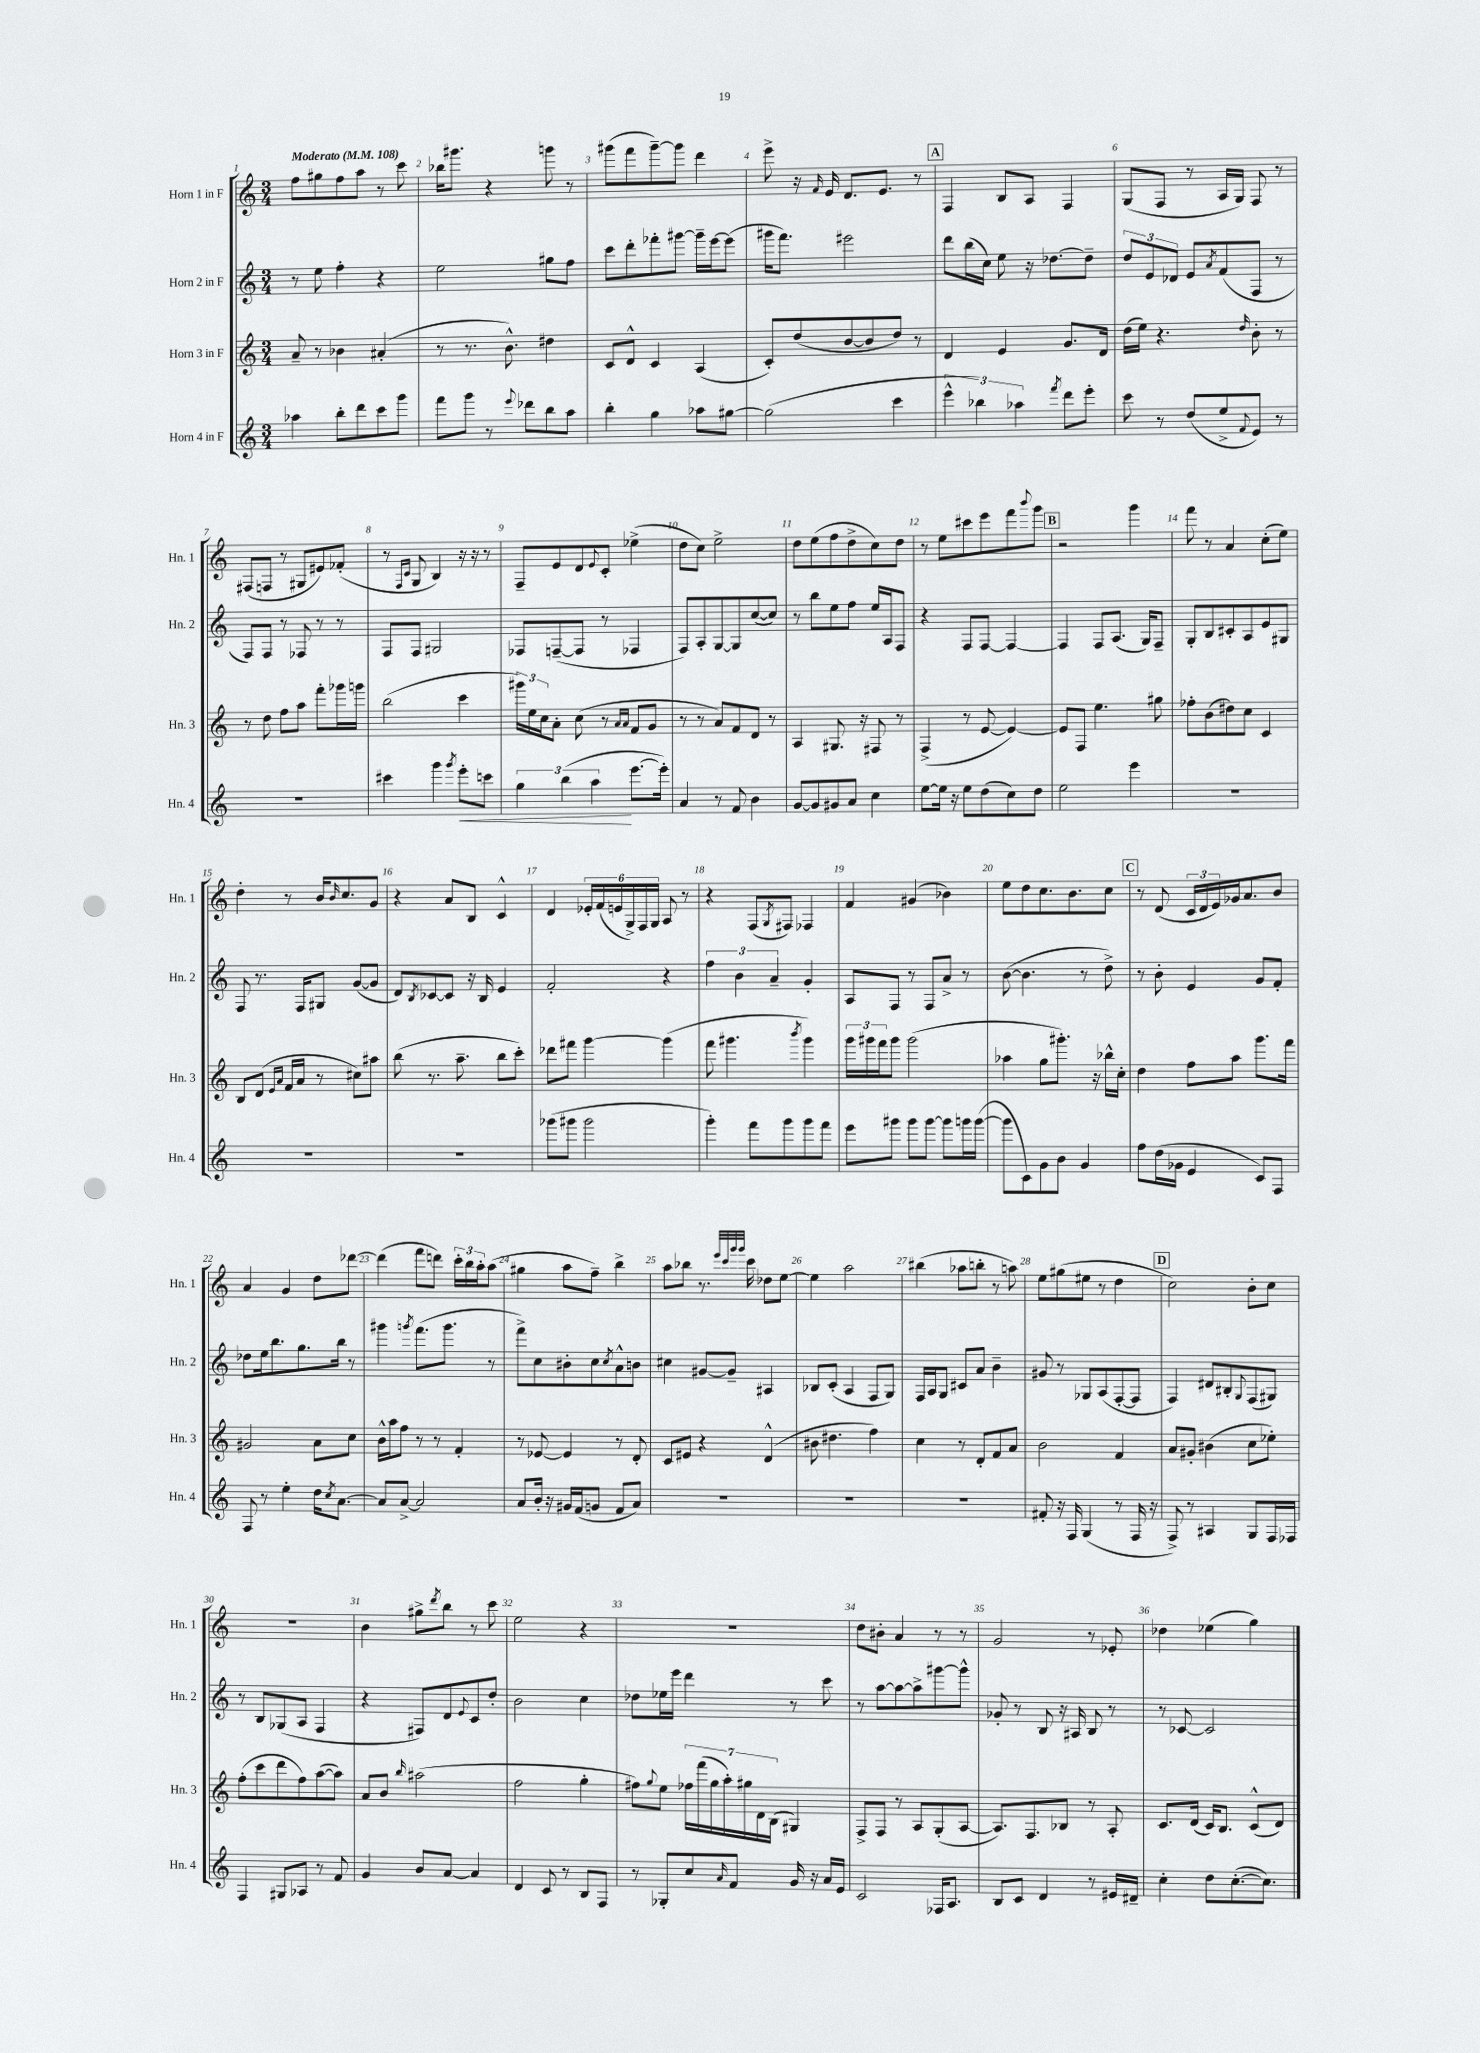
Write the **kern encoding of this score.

**kern	**kern	**kern	**kern
*staff4	*staff3	*staff2	*staff1
*clefG2	*clefG2	*clefG2	*clefG2
*k[]	*k[]	*k[]	*k[]
*M3/4	*M3/4	*M3/4	*M3/4
*MM108	*MM108	*MM108	*MM108
4aa-	8a~	8r	8ff
.	8r	8ee	8gg#
8bb'	4b-	4ff'	8ff
8ddd	.	.	8aa
8ccc	(4a#'	4r	8r
8ggg	.	.	8ccc
=	=	=	=
8fff	8r	2ee	16bb-
.	.	.	8.ggg#
8ggg	8.r	.	.
8r	.	.	4r
.	8.b^^)	.	.
8qqeee	.	.	.
8ddd-	.	.	.
8bb	4dd#	8gg#	8ggg
8aa	.	8ff	8r
=	=	=	=
4bb'	8c	8ccc	(8ggg#
.	8d^^	8ddd'	8fff
4gg	4c	8fff-'	[8ggg#~)
.	.	[8ggg#	8ggg#]
8aa-	(4A	16ggg#~]	4ddd
.	.	[16eee	.
[8gg#	.	(8eee]	.
=	=	=	=
(2gg#]	8c')	16ggg#	8eee^
.	.	8.fff)	.
.	(8dd	.	16r
.	.	.	16qqf
.	.	.	16e
.	[8b	2eee#	8.d
.	8b]	.	.
.	.	.	8.e
4ccc	8dd)	.	.
.	8r	.	8r
=	=	=	=
6eee^^	4d	8ddd	4F
.	.	(16bb	.
6bb-)	.	.	.
.	.	16cc)	.
.	4e	8ee	8B
6aa-	.	.	.
.	.	16r	8A
.	.	[8.dd-	.
8qfff	.	.	.
8ddd	8.g	.	4F
8eee'	.	8dd-~]	.
.	16d	.	.
=	=	=	=
8ccc	(16dd	12dd	(8G
.	16ee)	.	.
.	.	12e	.
8r	4.r	.	8F
.	.	12d-	.
(8dd	.	8e	8r
.	.	8qa	.
8ee^	.	(8f	16A
.	.	.	16G)
8qqf	16qqdd	.	.
8e)	8b'	8F	8F
8r	8r	8r	8r
=	=	=	=
2.r	8r	8F)	(8F#
.	8dd	8F	8F
.	8ff	8r	8r
.	8aa	8F-	8G#
.	8fff'	8r	8e#)
.	16ggg-	8r	(8f-'
.	16ggg	.	.
=	=	=	=
4ccc#	(2bb	8F	8r
.	.	.	16qqF
.	.	.	16qqc
.	.	8F	8G
4ggg	.	2G#	4B)
8qggg	.	.	.
8eee'	4ccc	.	16r
.	.	.	16r
8ccc	.	.	8r
=	=	=	=
6gg	24ggg#)	8F-	8F~
.	24ee	.	.
.	24cc	.	.
.	8a'	([8F~	8e
(6bb	.	.	.
.	(8cc	8F]	8d
6aa	.	.	.
.	.	.	8qqe
.	8r	8r	8c'
.	16qqa	.	.
.	16qqa	.	.
[8.eee	8f	4F-	(4ee-^
.	8g	.	.
16eee'])	.	.	.
=	=	=	=
4a	8r	8F)	8dd
.	8r	8A'	8cc)
8r	8a)	[8G	2ee^
8f	8f	8G]	.
4b	8d	([8cc	.
.	8r	8cc])	.
=	=	=	=
[8g	4A	8r	8dd
8g]	.	8bb	(8ee
8g#	8.G#	8ee	8ff
8a	.	8ff	8dd^
.	16r	.	.
4cc	8F#	16ee	8cc)
.	.	16A	.
.	8r	8F	8dd
=	=	=	=
[8ee	(4F^	4r	8r
16ee]	.	.	8ee
16r	.	.	.
8ee	8r	8F	8ccc#
(8dd	[8e	[8F	8eee
8cc)	4e_)	4F_	8fff
.	.	.	8qqbbb
8dd	.	.	8ggg
=	=	=	=
2ee	8e]	4F]	2r
.	8F	.	.
.	4.ee	8F	.
.	.	(8.A	.
4eee	.	.	4ggg
.	.	16G)	.
.	8gg#	8F~	.
=	=	=	=
2.r	8ff-'	8G'	8fff
.	(8b	8B	8r
.	8dd#)	8c#'	4a
.	8cc	8A	.
.	4c	8e	(8cc'
.	.	8G#	8ee)
=	=	=	=
2.r	8B	8F	4dd'
.	(8d	8.r	.
.	16qqe	.	.
.	16qqa	.	.
.	16f	.	8r
.	16a	16F	.
.	8r	8G#	16b
.	.	.	16qqb
.	.	.	8.cc
.	8cc#)	([8g	.
.	8aa#	8g]	8g
=	=	=	=
2.r	(8bb	8d)	4r
.	.	8qB	.
.	8.r	[8c-	.
.	.	8c-]	8a
.	8.aa~	.	.
.	.	16r	8B
.	.	16B	.
.	8bb	4e	4c^^
.	8ccc')	.	.
=	=	=	=
(8ggg-	8ddd-	2f'	4d
8ggg#	8fff#	.	.
2ggg#	[4ggg	.	24e-'
.	.	.	(24f
.	.	.	24e
.	.	.	24G^)
.	.	.	24F
.	.	.	24G
.	(4ggg]	4r	8A
.	.	.	8r
=	=	=	=
4ggg')	8fff	6ff	4r
.	4.ggg#	.	.
.	.	6b	.
8fff	.	.	(8F
.	.	6a~	.
.	.	.	8qG
8ggg	.	.	8F#)
.	8qbbb	.	.
8ggg	4ggg#)	4g'	4F-
8fff	.	.	.
=	=	=	=
8eee	24ggg	8A	4f
.	24ggg#	.	.
.	24fff	.	.
8ggg#	8ggg#	8F	.
8ggg#	(2ggg#	8r	(4g#
[8ggg#	.	8F	.
8ggg#]	.	8a^	4b-)
16ggg	.	8r	.
([16ggg	.	.	.
=	=	=	=
8ggg]	4aa-	([8b	8ee
8c)	.	4.b]	8dd
8g	8gg	.	8.cc
8b	8.ggg#')	.	.
.	.	.	8.b
4g	.	8r	.
.	16r	.	.
.	16bb-^^	8dd^)	8cc
.	16cc'	.	.
=	=	=	=
8ff	4dd	8r	8r
(16dd	.	8b'	(8d
16g-	.	.	.
4e	8ff	4e	24c
.	.	.	24d
.	.	.	24e)
.	8aa	.	16g-
.	.	.	8.a
8c)	8.ggg	8g	.
8F	.	8f'	8b
.	16fff	.	.
=	=	=	=
8F	2g#	8dd-	4a
8r	.	16ee	.
.	.	8.bb	.
4ee'	.	.	4g
.	.	8.gg	.
16dd	8a	.	8dd
8qcc	.	.	.
[8.a	.	16bb	.
.	8cc	8r	[8ddd-
=	=	=	=
8a]	16b^^	4ggg#	(4ddd-]
.	16aa	.	.
[8a^	8ff	.	.
.	.	8qggg	.
2a]	8r	(8.fff	8fff
.	8r	.	8ddd)
.	.	8.ggg	.
.	4f'	.	24ccc'
.	.	.	24bb
.	.	.	24aa'
.	.	8r	(8aa
=	=	=	=
8a	8r	8fff^)	4gg#
16b'	[8e-	8cc	.
16r	.	.	.
16g#	4e-]	8b#'	8aa
(16f	.	.	.
8g	.	8cc	8ff~)
.	.	8qcc	.
8f	8r	8a^^	4bb^
8a)	8d'	8b	.
=	=	=	=
2.r	8c	4cc#	8aa
.	8e#	.	8bb-
.	4r	[8g#	8.r
.	.	8g#~]	.
.	.	.	32qqeee
.	.	.	32qqccc
.	.	.	32qqggg
.	.	.	32qqggg
.	.	.	16ccc
.	(4d^^	4A#	8dd-
.	.	.	[8ee
=	=	=	=
2.r	8b#	8B-	4ee]
.	4.dd#	(8c'	.
.	.	4A	2aa
.	4ff)	8F	.
.	.	8G)	.
=	=	=	=
2.r	4cc	16F	(4bb#
.	.	16A	.
.	.	8G	.
.	8r	8c#	8aa-
.	8d'	8a	8bb'
.	8f	4b~	8r
.	8a	.	8aa)
=	=	=	=
8f#'	2b	8g#	8ee
16r	.	8r	(8gg#
16F	.	.	.
(4G	.	8G-	8ee#
.	.	(8A	8r
8r	4f	[8F'	4dd
16F	.	8F]	.
16r	.	.	.
=	=	=	=
8F^)	8a	4F)	2cc)
8r	8g#'	.	.
4A#	(4b#	8d#	.
.	.	8B#'	.
.	.	8qqG	.
8G	8cc	(8F	8b'
16F	8ee-')	8G#)	8cc
16F-	.	.	.
=	=	=	=
4F	(8ff'	8r	2.r
.	8ccc	8B	.
8G#	8ddd	(8G-	.
8A-	8ff)	8A	.
8r	([8aa	4F	.
8f	8aa])	.	.
=	=	=	=
4g	8a	4r	4b
.	8b	.	.
.	16qqbb	.	.
8b	(2aa#	8F#)	8gg#^
.	.	.	8qddd
[8a	.	8d	8bb
.	.	8qqe	.
4a]	.	8c	8r
.	.	8dd'	8ccc
=	=	=	=
4d	2ff	2b	2ee
8c	.	.	.
8r	.	.	.
8B	4gg'	4cc	4r
8F	.	.	.
=	=	=	=
8r	8ff#)	8dd-	2.r
.	8qqgg	.	.
8G-'	8ee	16ee-	.
.	.	16eee	.
8cc	28ff-	4ddd	.
.	(28fff	.	.
.	28gg	.	.
.	28aa')	.	.
16qqa	.	.	.
8f	.	.	.
.	28gg#	.	.
.	28d	.	.
.	(28B	.	.
16g	4G#)	8r	.
16r	.	.	.
16a	.	8ccc	.
16e	.	.	.
=	=	=	=
2c	8F^	8r	8dd
.	8F	[8aa	8b#'
.	8r	8aa_	4a
.	8A	8aa^]	.
16F-	(8G'	[8ggg#	8r
8.A	.	.	.
.	[8A	8ggg#^^]	8r
=	=	=	=
8B	8.A])	8g-'	2g
8c	.	8r	.
.	8.F	.	.
4d	.	8B	.
.	8B-	16r	.
.	.	16A#	.
8r	8r	8B	8r
16e#	8A'	8r	8e-'
16d#~	.	.	.
=	=	=	=
4cc'	8.c	8r	4dd-
.	.	[8c-	.
.	(16d	.	.
8dd	16c)	2c-]	(4ee-
.	8.B	.	.
([8.cc'	.	.	.
.	(8c^^	.	4gg)
8.cc])	.	.	.
.	8d)	.	.
==	==	==	==
*-	*-	*-	*-
